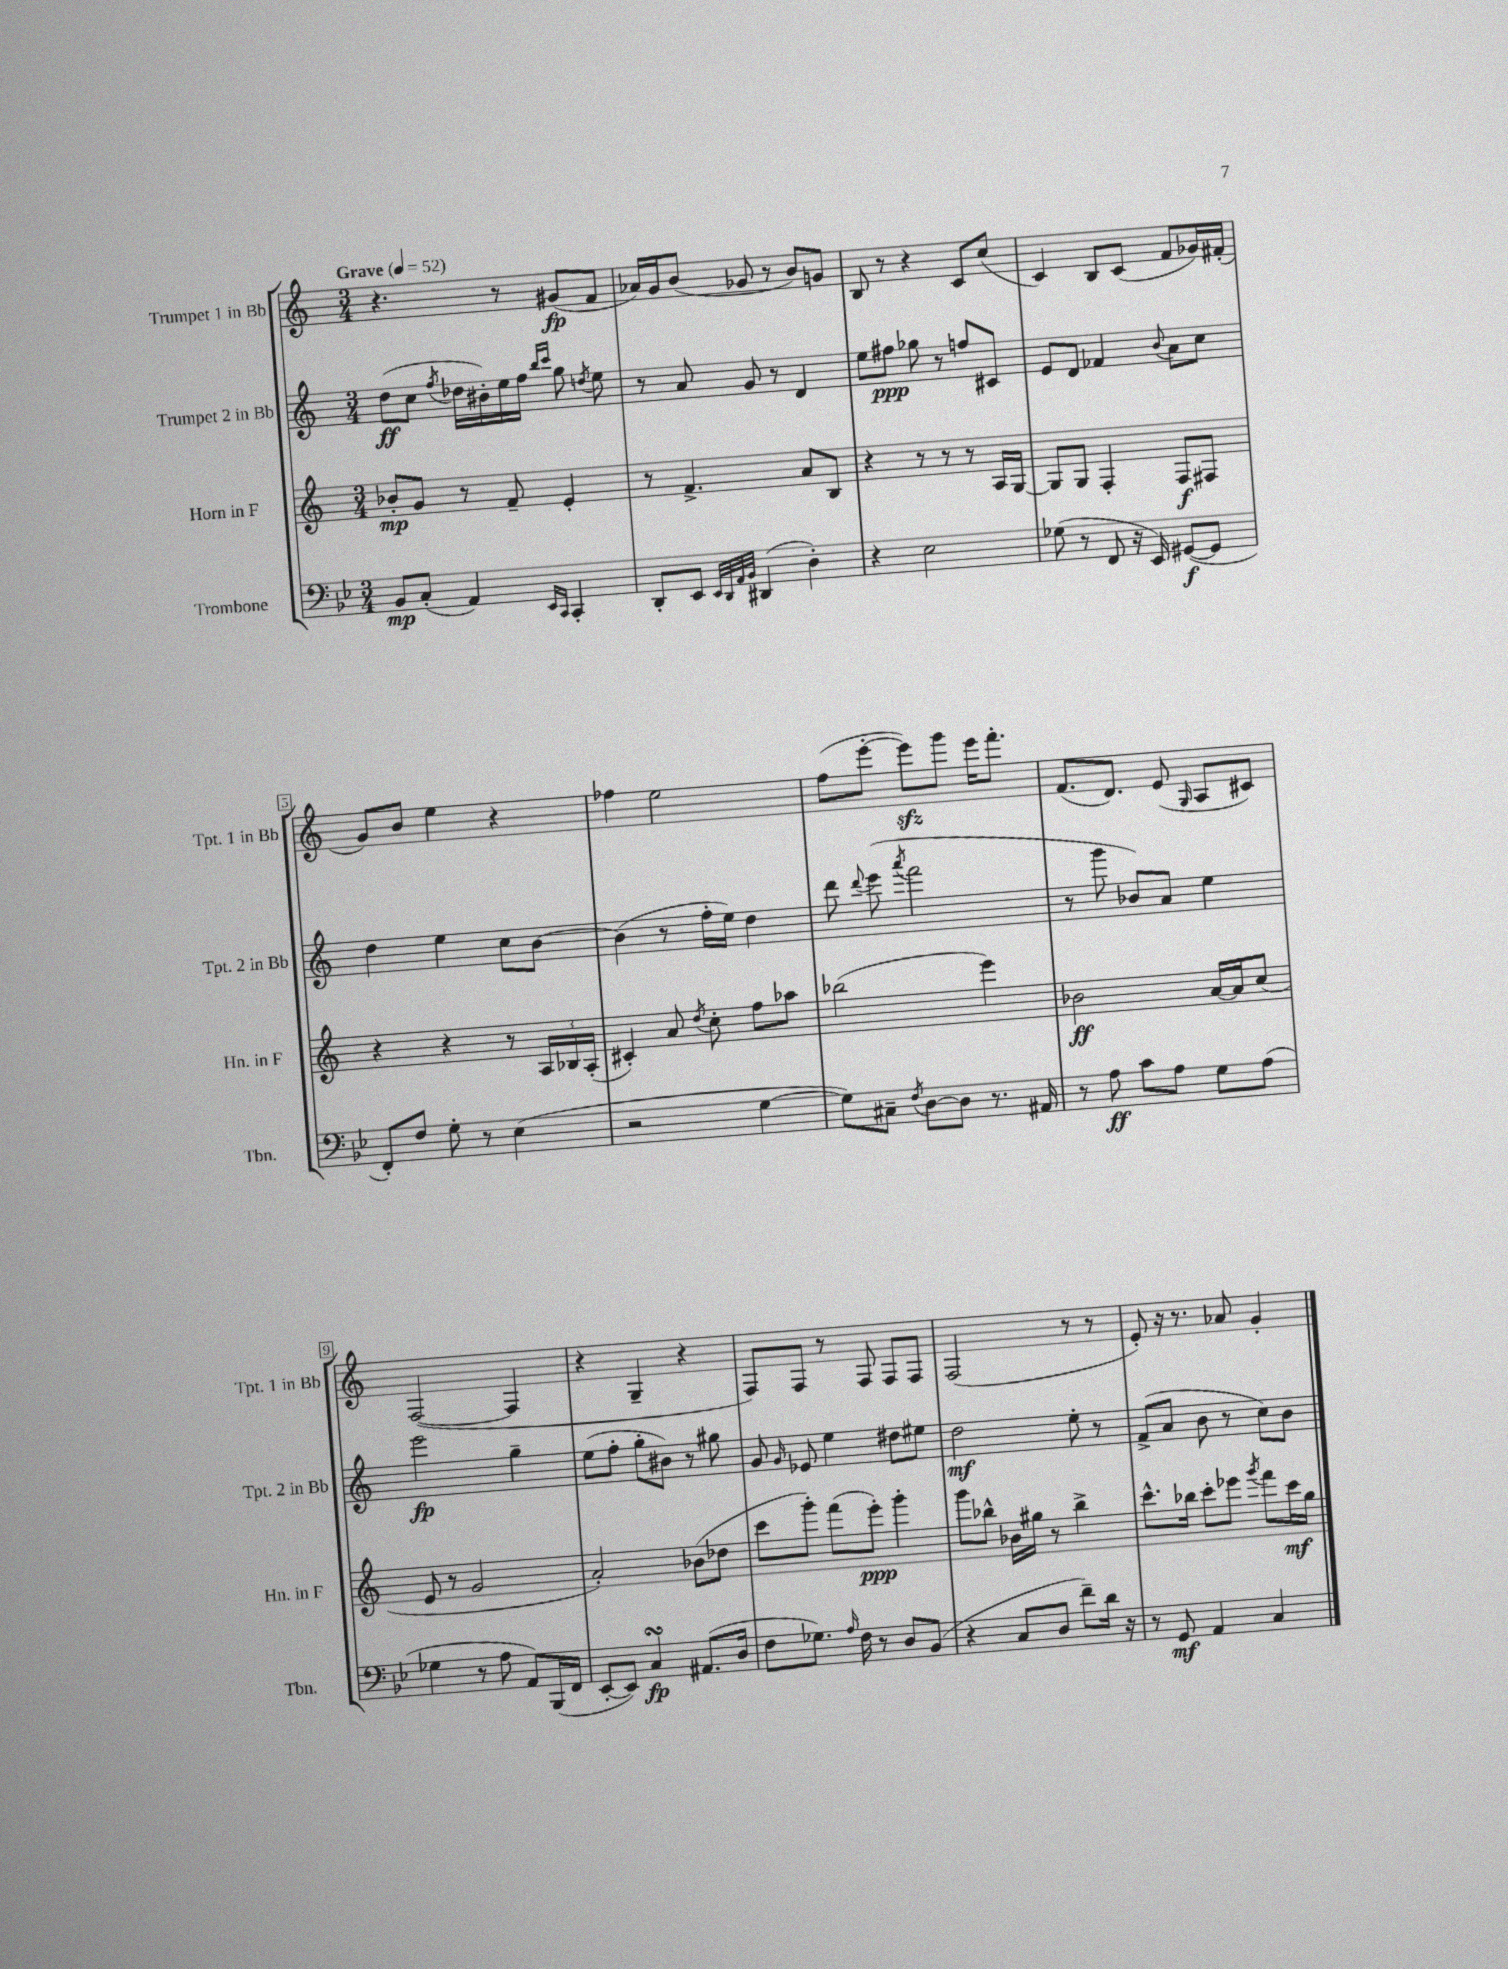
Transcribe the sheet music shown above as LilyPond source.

<<
\new StaffGroup <<
\new Staff = "s0" \with { instrumentName = "Trumpet 1 in Bb" shortInstrumentName = "Tpt. 1 in Bb" } {
    \clef treble \key c \major \numericTimeSignature \time 3/4 \tempo "Grave" 4 = 52
    \autoBeamOff r4. r8 gis'8[\fp( f'8] |
    aes'16[) g'16 b'8]( ges'8 r8 b'8[) g'8] |
    b8 r8 r4 c'8[ c''8]( |
    c'4) b8[ c'8]( f'8[ ges'16) fis'16]-.( |
    g'8[) b'8] e''4 r4 |
    fes''4 e''2 |
    f''8[( e'''8]~-. e'''8[\sfz) g'''8] e'''16[ f'''8.]-. |
    f'8.[( d'8.]) e'8( \grace { g16 } a8[ cis'8]) |
    f2~( f4 |
    r4 g4-- r4 |
    f8[) f8] r8 f8 f8[ f8] |
    f2( r8 r8 |
    e'8-.) r16 r8. aes'8 g'4-. \bar "|." |
}
\new Staff = "s1" \with { instrumentName = "Trumpet 2 in Bb" shortInstrumentName = "Tpt. 2 in Bb" } {
    \clef treble \key c \major \numericTimeSignature \time 3/4
    \autoBeamOff d''8[\ff( c''8] \acciaccatura { f''8 } des''16[ bis'16-.) e''16 f''16] \grace { b''16[ c'''16] } g''8 \acciaccatura { d''8 } e''8 |
    r8 a'8 g'8 r8 d'4 |
    e''8[ fis''8]\ppp ges''8 r8 f''8[ cis'8] |
    e'8[ d'8] fes'4 \appoggiatura { b'8 } a'8[ c''8] |
    d''4 e''4 c''8[ b'8]~ |
    b'4( r8 f''16[-. e''16]) d''4 |
    d'''8 \appoggiatura { d'''8 } e'''8( \acciaccatura { a'''8 } f'''2 |
    r8 g'''8 bes'8[) a'8] e''4 |
    e'''2\fp g''4-- |
    e''8[( f''8]-. g''8[-. bis'8]) r8 gis''8 |
    g'8 \grace { g'16 } ees'8 e''4 dis''8[ eis''8] |
    d''2\mf e''8-. r8 |
    f'8[->( a'8] b'8 r8 c''8[) b'8] \bar "|." |
}
\new Staff = "s2" \with { instrumentName = "Horn in F" shortInstrumentName = "Hn. in F" } {
    \clef treble \key c \major \numericTimeSignature \time 3/4
    \autoBeamOff bes'8[-.\mp g'8] r8 f'8-- e'4-. |
    r8 f'4.-> a'8[ b8] |
    r4 r8 r8 r8 a16[ g16]~ |
    g8[ g8] f4-. f8[\f fis8] |
    r4 r4 r8 \tuplet 3/2 { a16[ bes16 a16]-.( } |
    cis'4-.) a'8 \acciaccatura { d''8 } c''8-. f''8[ aes''8] |
    bes''2( e'''4) |
    bes'2\ff a'16[~ a'16 c''8]( |
    e'8 r8 g'2 |
    a'2-.) bes'8[( des''8] |
    c'''8[ g'''8]-.) f'''8[( e'''8]-.\ppp) g'''4-. |
    g'''8[ bes''8]-^ bes'16[ gis''16] r8 bes''4-> |
    c'''8.[-^ bes''16] c'''8[-. ees'''8] \acciaccatura { g'''8 } f'''8[ c'''16\mf g''16] \bar "|." |
}
\new Staff = "s3" \with { instrumentName = "Trombone" shortInstrumentName = "Tbn." } {
    \clef bass \key bes \major \numericTimeSignature \time 3/4
    \autoBeamOff bes,8[\mp c8]-.( a,4) \grace { ees,16[ c,16] } c,4-. |
    d,8[-. ees,8] \grace { ees,32[ d,32 a,32 bes,32] } dis,4( d4-.) |
    r4 ees2 |
    ges8( r8 f,8 r16 ees,16) gis,8[~\f( gis,8] |
    f,8[-.) f8] g8-. r8 ees4( |
    r2 g4~ |
    g8[) cis8]-- \acciaccatura { f8 } d8[~ d8] r8. ais,16 |
    r8 a8\ff c'8[ a8] g8[ a8]( |
    ges4 r8 a8 a,8[) bes,,16( f,16] |
    ees,8[~-. ees,8]) c4\turn\fp ais,8.[( d16] |
    f8[ ges8.]) \grace { a16 } f16 r8 d8[ bes,8]( |
    r4 c8[ d8] f'8[--) d'16] r16 |
    r8 g,8\mf a,4 c4 \bar "|." |
}
>>
>>
\layout { \context { \Score \override BarNumber.stencil = #(make-stencil-boxer 0.1 0.3 ly:text-interface::print) } }
